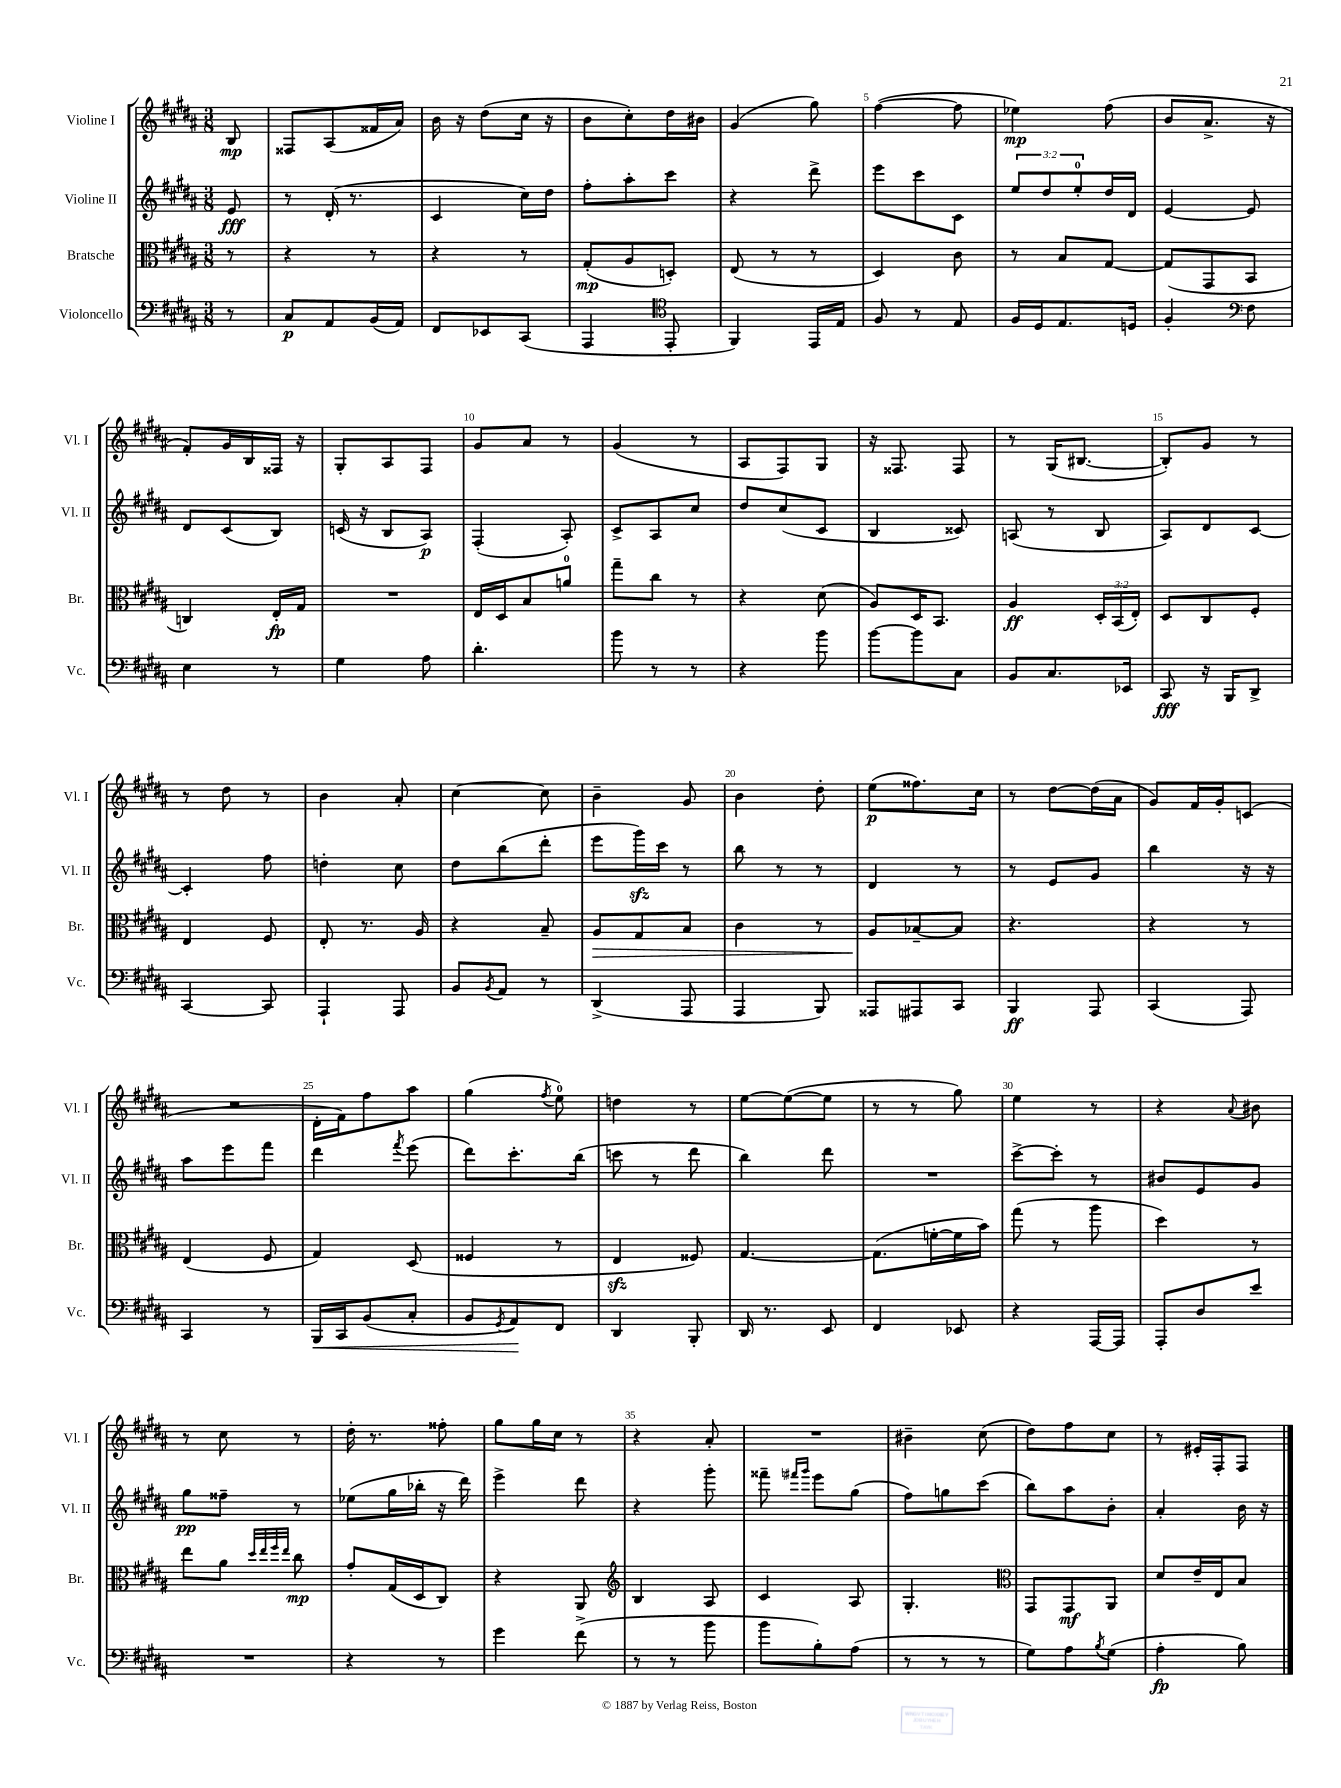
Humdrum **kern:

**kern	**kern	**kern	**kern
*staff4	*staff3	*staff2	*staff1
*clefF4	*clefC3	*clefG2	*clefG2
*k[f#c#g#d#a#]	*k[f#c#g#d#a#]	*k[f#c#g#d#a#]	*k[f#c#g#d#a#]
*M3/8	*M3/8	*M3/8	*M3/8
8r	8r	8e/	8B/
=	=	=	=
8C#/L	4r	8r	8F##/L
8AA#/	.	(16d#'/	(8A#/
.	.	8.r	.
(16BB/L	8r	.	16f##/L
16AA#/JJ)	.	.	16a#/JJ)
=	=	=	=
8FF#/L	4r	4c#/	16b\
.	.	.	16r
8EE-/	.	.	(8dd#\L
(8CC#/J	8r	16cc#\LL)	16cc#\Jk
.	.	16dd#\JJ	16r
=	=	=	=
4AAA#/	(8G#'/L	8ff#'\L	8b\L
.	8A#/	8aa#'\	8cc#'\)
*clefC4	*	*	*
8EE'/	8D'/J)	8ccc#\J	16dd#\L
.	.	.	16b#\JJ
=	=	=	=
4FF#/)	(8E/	4r	(4g#/
.	8r	.	.
16EE/LL	8r	8ddd#^\	8gg#\)
16E/JJ	.	.	.
=	=	=	=
8F#/	4D#/)	8eee\L	([4ff#\
8r	.	8ccc#\	.
8E/	8c#\	8c#\J	8ff#\]
=	=	=	=
16F#/LL	8r	12ee/L	4ee-\)
16D#/J	.	.	.
.	.	12dd#/	.
8.E/	8B/L	.	.
.	.	12ee'/	.
.	[8G#/J	16dd#/L	(8ff#\
16D/Jk	.	16d#/JJ	.
=	=	=	=
4F#'/	(8G#/]L	[4e/	8b/L
.	8GG#/	.	8.a#^/J
*clefF4	*	*	*
8F#\	8BB/J	8e/]	.
.	.	.	16r
=	=	=	=
4E\	4C/)	8d#/L	8f#'/L)
.	.	(8c#/	16g#/L
.	.	.	16B/
8r	16E'/LL	8B/J)	16F##/JJ
.	16G#/JJ	.	16r
=	=	=	=
4G#\	4.r	(16c/	8G#'/L
.	.	16r	.
.	.	8B/L	8A#/
8A#\	.	8A#/J)	8F#/J
=	=	=	=
4.d#'\	16E/LL	(4F#'/	8g#/L
.	16D#/J	.	.
.	8B/	.	8a#/J
.	8a/J	8A#'/)	8r
=	=	=	=
8b\	8gg#~\L	8c#^/L	(4g#/
8r	8cc#\J	8A#/	.
8r	8r	8cc#/J	8r
=	=	=	=
4r	4r	8dd#/L	8A#/L
.	.	(8cc#/	8F#/)
8b\	(8d#\	8c#/J	8G#/J
=	=	=	=
[8b\L	8A#/L)	4B/	16r
.	.	.	8.F##/
8b\]	16D#/K	.	.
.	8.BB/J	.	.
8C#\J	.	8c##/)	8F##/
=	=	=	=
8BB/L	4A#/	(8A/	8r
8.C#/	.	8r	(16G#/LK
.	.	.	[8.B#/J
.	24D#'/LL	8B/	.
.	(24BB/	.	.
16EE-/Jk	.	.	.
.	24E'/JJ)	.	.
=	=	=	=
8CC#/	8D#/L	8A#/L)	8B#'/]L)
16r	8C#/	8d#/	8g#/J
16BBB/LK	.	.	.
8DD#^/J	8F#'/J	[8c#/J	8r
=	=	=	=
[4CC#/	4E/	4c#'/]	8r
.	.	.	8dd#\
8CC#/]	8F#/	8ff#\	8r
=	=	=	=
4AAA#`/	8E'/	4dd'\	4b\
.	8.r	.	.
8AAA#/	.	8cc#\	8a#'/
.	16A#/	.	.
=	=	=	=
8BB/L	4r	8dd#\L	[4cc#\
8qBB/	.	.	.
8AA#/J	.	(8bb\	.
8r	8B~/	8ddd#'\J	8cc#\]
=	=	=	=
(4DD#^/	8A#/L	8eee\L	4b~\
.	8G#/	16ggg#\L)	.
.	.	16ccc#\JJ	.
8AAA#/	8B/J	8r	8g#/
=	=	=	=
4AAA#/	4c#\	8bb\	4b\
.	.	8r	.
8BBB/)	8r	8r	8dd#'\
=	=	=	=
8AAA##/L	8A#/L	4d#/	(8ee\L
8AAA#/	[8B-~/	.	8.ff##\)
8CC#/J	8B-/]J	8r	.
.	.	.	16cc#\Jk
=	=	=	=
4BBB/	4.r	8r	8r
.	.	8e/L	[8dd#\L
8AAA#/	.	8g#/J	(16dd#\]L
.	.	.	16a#\JJ
=	=	=	=
(4CC#/	4r	4bb\	8g#/L)
.	.	.	16f#/L
.	.	.	16g#'/J
8AAA#/)	8r	16r	(8c/J
.	.	16r	.
=	=	=	=
4CC#/	(4E/	8aa#\L	4.r
.	.	8eee\	.
8r	8F#/	8fff#\J	.
=	=	=	=
16BBB/LL	4G#/)	4ddd#\	16d#'\LL
16CC#/J	.	.	16f#\J)
(8BB/	.	.	8ff#\
.	.	8qfff#/	.
8C#'/J	(8D#/	(8eee\	8aa#\J
=	=	=	=
8BB/L	4F##/	8ddd#\L)	(4gg#\
8qGG#/	.	.	.
8AA#/)	.	8.ccc#'\	.
.	.	.	8qff#/
8FF#/J	8r	.	8ee\)
.	.	(16bb\Jk	.
=	=	=	=
4DD#/	4E/	8ccc\	4dd\
.	.	8r	.
8BBB'/	8F##/)	8ddd#\	8r
=	=	=	=
16DD#/	[4.G#/	4bb\)	[8ee\L
8.r	.	.	.
.	.	.	(8ee\_
8EE/	.	8ddd#\	8ee\]J
=	=	=	=
4FF#/	(8.G#\]L	4.r	8r
.	.	.	8r
.	[16f'\L	.	.
8EE-/	16f\]	.	8gg#\)
.	16b\JJ)	.	.
=	=	=	=
4r	(8gg#\	[8ccc#^\L	4ee\
.	8r	8ccc#'\]J	.
[16AAA#/LL	8aa#\	8r	8r
16AAA#/]JJ	.	.	.
=	=	=	=
8AAA#'/L	4dd#\)	8b#/L	4r
8D#/	.	8e/	.
.	.	.	8qqa#/
8e/J	8r	8g#/J	8b#\
=	=	=	=
4.r	8ee\L	8gg#\L	8r
.	8a#\J	8ff##~\J	8cc#\
.	32qqdd#/LLL	.	.
.	32qqee/	.	.
.	32qqff#/	.	.
.	32qqee/JJJ	.	.
.	8cc#\	8r	8r
=	=	=	=
4r	8g#'/L	(8ee-\L	16dd#'\
.	.	.	8.r
.	(16G#/L	16gg#\L	.
.	16D#/J	16bb-'\JJ	.
8r	8C#/J)	16r	8ff##'\
.	.	16ddd#\)	.
=	=	=	=
4g#\	4r	4eee^\	8gg#\L
.	.	.	16gg#\L
.	.	.	16cc#\JJ
(8f#^\	8AA#/	8ddd#\	8r
=	=	=	=
*	*clefG2	*	*
8r	4B/	4r	4r
8r	.	.	.
8b\	8A#/	8ggg#'\	8a#'/
=	=	=	=
8b\L	4c#/	8fff##~\	4.r
.	.	16qqfff#/LL	.
.	.	16qqggg#/JJ	.
8B'\)	.	8eee\L	.
(8A#\J	8A#/	(8gg#\J	.
=	=	=	=
8r	4.G#'/	8ff#\L)	4b#~\
8r	.	8gg\	.
8r	.	(8ccc#\J	(8cc#\
=	=	=	=
*	*clefC3	*	*
8G#\L)	8GG#/L	8bb\L)	8dd#\L)
8A#\	8GG#/	8aa#\	8ff#\
8qB/	.	.	.
(8G#\J	8AA#/J	8b'\J	8cc#\J
=	=	=	=
4A#'\	8d#/L	4a#'/	8r
.	16e~/L	.	16e#'/LL
.	16E/J	.	16F#'/J
8B\)	8B/J	16b\	8F#/J
.	.	16r	.
==	==	==	==
*-	*-	*-	*-
